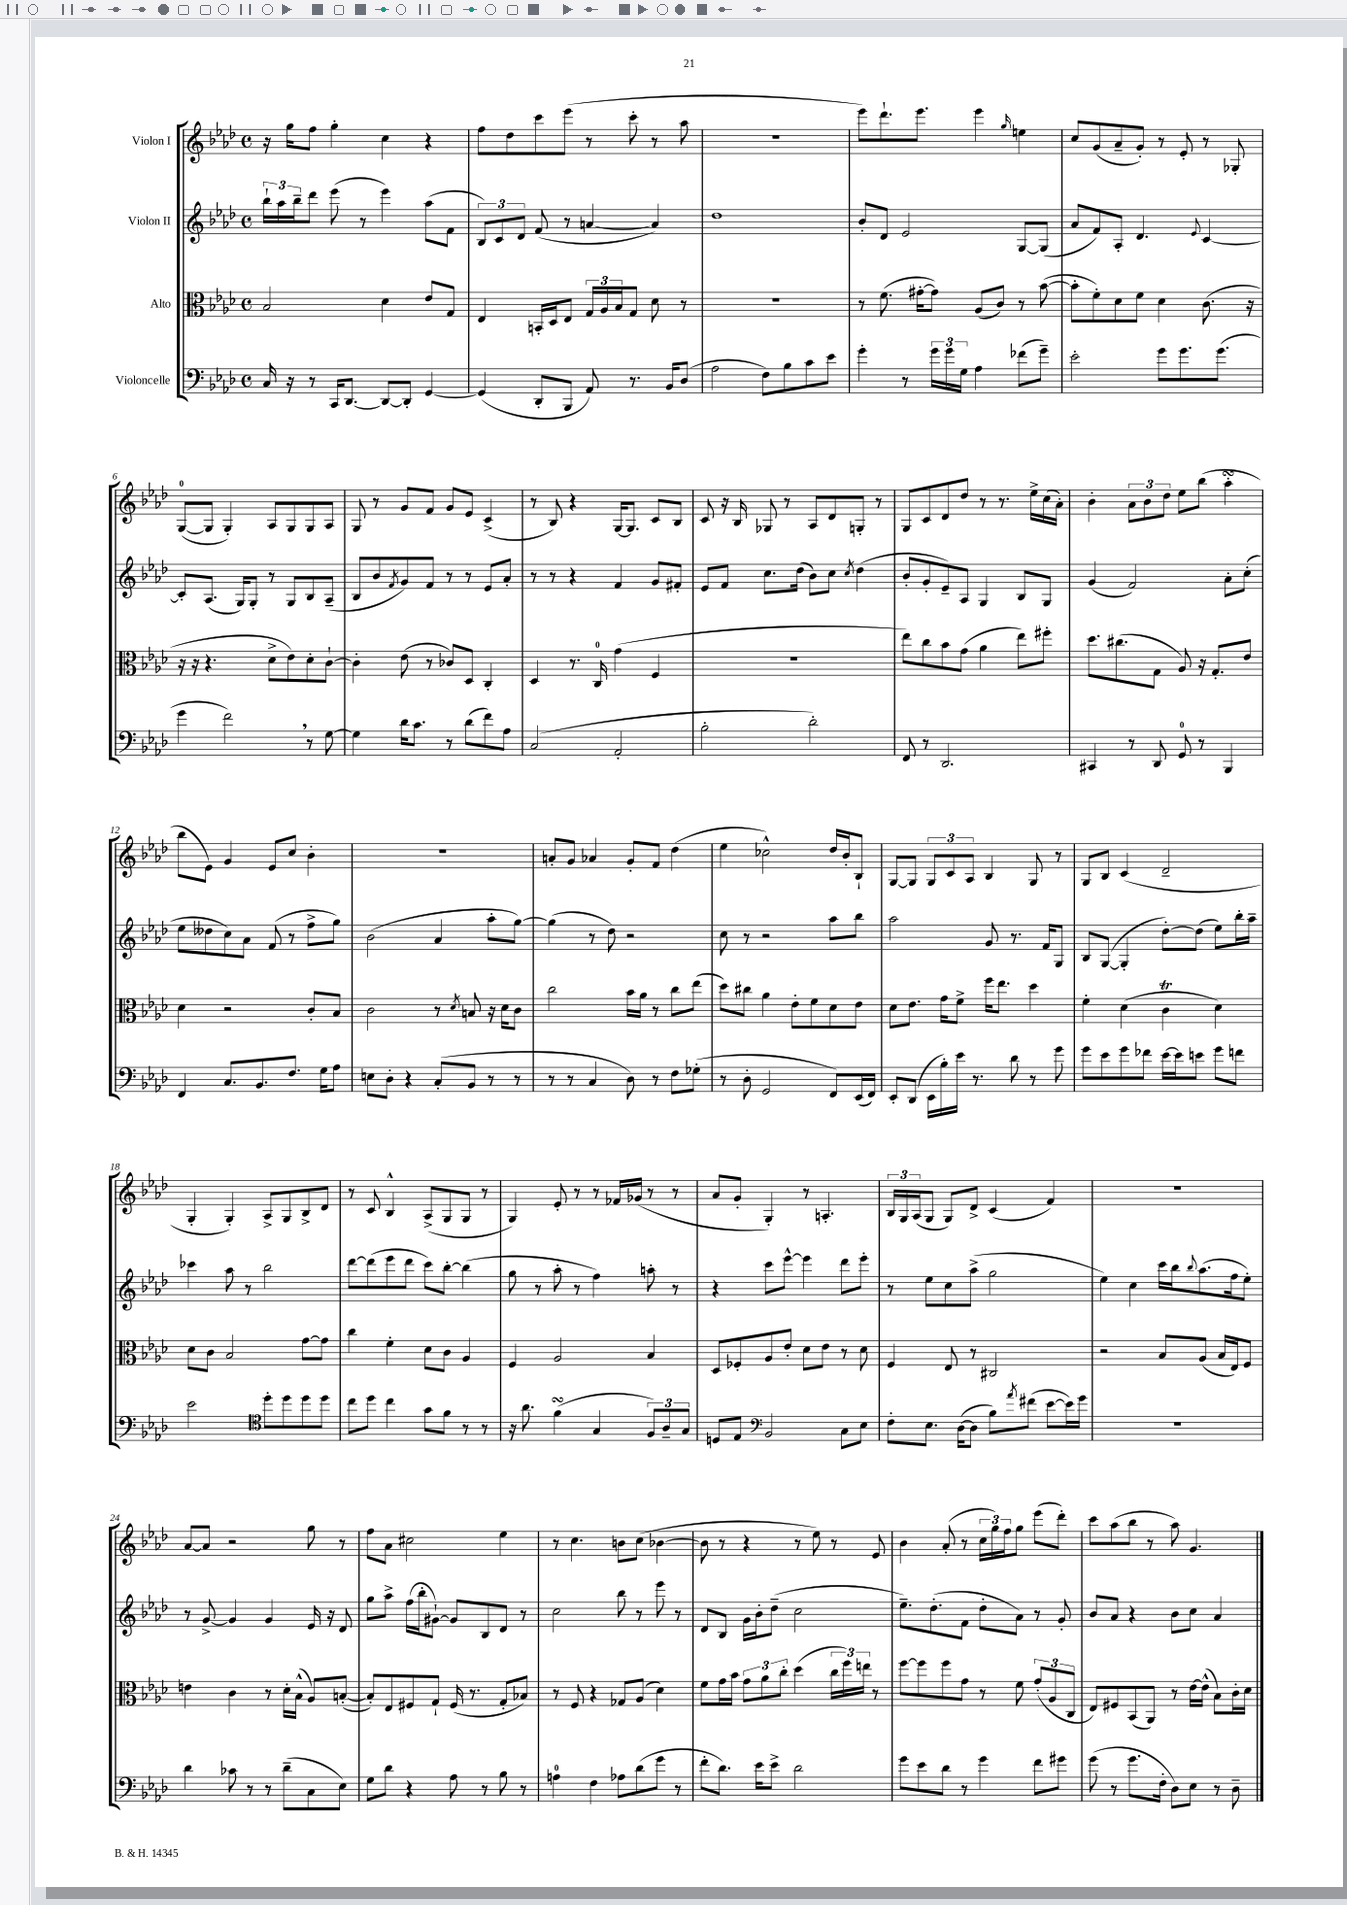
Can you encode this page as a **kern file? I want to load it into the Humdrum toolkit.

**kern	**kern	**kern	**kern
*part4	*part3	*part2	*part1
*staff4	*staff3	*staff2	*staff1
*I"Violoncelle	*I"Alto	*I"Violon II	*I"Violon I
*clefF4	*clefC3	*clefG2	*clefG2
*k[b-e-a-d-]	*k[b-e-a-d-]	*k[b-e-a-d-]	*k[b-e-a-d-]
*M4/4	*M4/4	*M4/4	*M4/4
*met(c)	*met(c)	*met(c)	*met(c)
=1	=1	=1	=1
16C/	2B-/	24bb-`\LL	16r
.	.	24aa-\	.
16r	.	.	16gg\KL
.	.	24bb-~\J	.
8r	.	8ddd-\J	8ff\J
16CC/KL	.	(8eee-\	4gg'\
[8.DD-/J	.	.	.
.	.	8r	.
8DD-/L_	4d-\	4eee-\)	4cc\
8DD-'/J]	.	.	.
[4GG/	8e-/L	(8aa-\L	4r
.	8G/J	8f\J	.
=2	=2	=2	=2
(4GG/]	4E-/	12B-/L)	8ff\L
.	.	12c/	.
.	.	.	8dd-\
.	.	12d-/J	.
8DD-'/L	16BBn'/LL	(8f/	8ccc\
.	16D-/J	.	.
8BBB-/J	8E-/J	8r	(8eee-\J
8AA-/)	24G/LL	[4an/	8r
.	24A-/	.	.
.	24B-/J	.	.
8.r	8G/J	.	8ccc'\
.	8d-\	4a/])	8r
16BB-/KL	.	.	.
(8D-/J	8r	.	8aa-\
=3	=3	=3	=3
2A-\	1r	1dd-	1r
8F\L)	.	.	.
8B-\	.	.	.
8c\	.	.	.
8e-\J	.	.	.
=4	=4	=4	=4
4g'\	8r	8b-'/L	8eee-\L)
.	(8.f\	8d-/J	8.ddd-`\
8r	.	2e-/	.
.	[16g#X'\KL	.	8.eee-\J
24g\LL	8g#\J])	.	.
24g\	.	.	.
24G\JJ	.	.	.
4A-\	(8A-/L	.	4eee-\
.	8c/J)	.	.
.	.	.	16qqgg/
(8f-X\L	8r	[8G/L	4een\
8g~\J)	([8b-\	(8G/J]	.
=5	=5	=5	=5
2e-'\	8b-'\L]	8a-/L	8cc/L
.	8f'\)	8f/)	(8g/
.	8d-\	8A-'/J	8a-~/
.	8f\J	4.d-/	8g'/J)
8g\L	4d-\	.	8r
8.g\	.	.	8e-'/
.	.	8qqe-/	.
.	(8.c\	[4c/	8r
(8.g\J	.	.	.
.	.	.	8G-X'/
.	16r	.	.
!!LO:LB:g=z
=6	=6	=6	=6
4g\	16r	8c'/L]	([8G/L
.	16r	.	.
.	4.r	(8.A-/J	8G/J]
2f,\)	.	.	4G'/)
.	.	16G/KL)	.
.	.	8G'/J	.
.	8d-^\L	8r	8A-/L
.	8e-\)	8G/L	8G/
8r	8d-'\	8B-/	8G/
[8G\	[8c`\J	(8A-~/J	8A-/J
=7	=7	=7	=7
4G\]	4c'\]	8B-/L	8G/
.	.	8b-/	8r
.	.	8qf/	.
16d-\KL	(8e-\	8g/)	8g/L
8.c\J	.	.	.
.	8r	8f/J	8f/J
8r	8c-X/L)	8r	8g/L
(8d-\L	8D-/J	8r	8e-/J
8f\)	4C'/	8e-/L	(4c^/
8A-\J	.	8a-'/J	.
=8	=8	=8	=8
(2C/	4D-/	8r	8r
.	.	8r	8B-/)
.	8.r	4r	4r
.	16C/	.	.
2AA-'/	(4g\	4f/	[16G/KL
.	.	.	8.G/J]
.	4F/	8g/L	8c/L
.	.	8f#X'/J	8B-/J
=9	=9	=9	=9
2B-'\	1r	8e-/L	8c/
.	.	8f/J	16r
.	.	.	16B-/
.	.	8.cc\L	8G-X/
.	.	.	8r
.	.	(16dd-\Jk	.
2d-'\)	.	8b-\L)	8A-/L
.	.	8cc\J	8d-/
.	.	8qcc/	.
.	.	(4dd-\	8Gn'/J
.	.	.	8r
=10	=10	=10	=10
8FF/	8ee-\L)	8b-'/L	8G/L
8r	8cc\	8g'/	8c/
2.DD-/	8b-\	8e-~/)	8d-/
.	(8g\J	8A-/J	8dd-/J
.	4a-\	4G/	8r
.	.	.	8.r
.	8ee-\L)	8B-/L	.
.	.	.	16ee-^\LL
.	8ff#X'\J	8G/J	(16cc\
.	.	.	16a-'\JJ)
=11	=11	=11	=11
4CC#X/	8.dd-\L	(4g/	4b-'\
.	(8.cc#X\	.	.
8r	.	2f/)	12a-\L
.	.	.	12b-\
8DD-/	8G\J	.	.
.	.	.	12dd-\J
8GG/	8A-/)	.	8ee-\L
8r	16r	.	(8bb-\J
.	8.G'/L	.	.
4BBB-/	.	8a-'\L	4aa-sSSs'\
.	8e-/J	(8cc'\J	.
!!LO:LB:g=z
=12	=12	=12	=12
4FF/	4d-\	8ee-\L	8bb-\L
.	.	8dd--X\	8e-\J)
8.C/L	2r	8cc\)	4g/
.	.	8a-\J	.
8.BB-/	.	.	.
.	.	(8f/	8e-/L
8.F/J	.	8r	8cc/J
.	8c'/L	8ff^\L	4b-'\
16G\KL	.	.	.
8A-\J	8B-/J	8gg\J)	.
=13	=13	=13	=13
8En\L	2c\	(2b-\	1r
8D-'\J	.	.	.
4r	.	.	.
(8C'/L	8r	4a-/	.
.	8qd-/	.	.
8BB-/J	8Bn/	.	.
8r	16r	8aa-'\L	.
.	16d-\KL	.	.
8r	8c\J	[8gg\J)	.
=14	=14	=14	=14
8r	2cc\	(4gg\]	8an'/L
8r	.	.	8g/J
4C/	.	8r	4a-X/
.	.	8dd-\)	.
8D-\)	16b-\LL	2r	8g'/L
.	16a-\JJ	.	.
8r	8r	.	8f/J
8F\L	8cc\L	.	(4dd-\
(8G-X'\J	(8ee-\J	.	.
=15	=15	=15	=15
8r	8dd-\L)	8cc\	4ee-\
8D-'\	8cc#X\J	8r	.
2GG/	4a-\	2r	2cc-X^^\)
.	8e-'\L	.	.
.	8f\	.	.
8FF/L)	8d-\	8aa-\L	16dd-/LL
.	.	.	16b-'/J
(16EE-/L	8e-\J	8bb-\J	8B-`/J
16FF/JJ)	.	.	.
=16	=16	=16	=16
8EE-'/L	8d-\L	2aa-\	[8G/L
(8DD-/J	8.e-\J	.	8G/J]
16EE-\LL	.	.	12G/L
16B-'\)	16g\KL	.	.
.	.	.	12c/
16e-\JJ	8f^\J	.	.
.	.	.	12A-/J
8.r	.	.	.
.	16ff\KL	8g/	4B-/
.	8.ee-\J	.	.
8d-\	.	8.r	.
8r	4dd-\	.	8G/
.	.	16f/KL	.
8g\	.	8G/J	8r
=17	=17	=17	=17
8g\L	4f'\	8B-/L	8G/L
8e-\	.	([8G/J	8B-/J
8g\	(4d-\	4G'/]	(4c/
8f-X\J	.	.	.
[16e-\LL	4ct\	[8dd-'\L)	2d-~/
16e-\J]	.	.	.
8en\J	.	(8dd-\J]	.
8g\L	4d-\)	8ee-\L)	.
8fn\J	.	16bb-'\L	.
.	.	16aa-~\JJ	.
!!LO:LB:g=z
=18	=18	=18	=18
2e-\	8d-\L	4ccc-X\	4G'/
.	8c\J	.	.
.	2B-/	8aa-\	4G'/)
.	.	8r	.
*clefC4	*	*	*
8dd-'\L	.	2bb-\	8A-^/L
8dd-\	.	.	8G/
8dd-\	[8g\L	.	8B-^/
8dd-\J	8g\J]	.	8d-/J
=19	=19	=19	=19
8cc\L	4cc\	[8ddd-\L	8r
8dd-\J	.	(8ddd-\]	8c/
4cc\	4f'\	8eee-\	4B-^^/
.	.	8ddd-\J	.
8g\L	8d-\L	8ccc\L)	(8A-^/L
8f\J	8c\J	[8bb-'\J	8G/
8r	4A-/	(4bb-\]	8G/J
8r	.	.	8r
=20	=20	=20	=20
16r	4F/	8gg\	4G/)
8.a-\	.	.	.
.	.	8r	.
(4fsSSS\	2A-/	8aa-'\	8e-'/
.	.	8r	8r
4G/	.	4ff\)	8r
.	.	.	16f-X/LL
.	.	.	(16g-X/JJ
12F/L)	4B-/	8aan'\	8r
12A-~/	.	.	.
.	.	8r	8r
12G/J	.	.	.
=21	=21	=21	=21
8Dn/L	8D-/L	4r	8a-/L
8E-/J	8F-X'/	.	8g'/J
*clefF4	*	*	*
2BB-/	8A-/	8ccc\L	4G'/)
.	8e-'/J	[8eee-^^\J	.
.	8d-\L	4eee-\]	8r
.	8e-\J	.	4.An'/
8C\L	8r	8ddd-\L	.
8E-\J	8d-\	8eee-'\J	.
=22	=22	=22	=22
8F'\L	4F/	8r	24B-/LL
.	.	.	24G/
.	.	.	(24A-/J
8.E-\J	.	8ee-\L	8G/J
.	8E-/	8cc\	8G/L)
([16D-\KL	.	.	.
8D-\J]	8r	(8aa-^\J	8d-^/J
8B-\L)	2C#X/	2gg\	(4c/
8qa-/	.	.	.
(8f#X\J	.	.	.
[8e-\L	.	.	4f/)
16e-\L])	.	.	.
16g\JJ	.	.	.
=23	=23	=23	=23
1r	2r	4ee-\)	1r
.	.	4cc\	.
.	8B-/L	16ccc\LL	.
.	.	16bb-\J	.
.	.	8qqbb-/	.
.	(8A-/J	(8.aa-\	.
.	16B-/LL	.	.
.	16E-/J)	16ff\k	.
.	8F/J	8ee-'\J)	.
!!LO:LB:g=z
=24	=24	=24	=24
4d-\	4en\	8r	[8a-/L
.	.	[8g^/	8a-/J]
8c-X\	4c\	4g/]	2r
8r	.	.	.
8r	8r	4g/	.
(8d-~\L	16d-'\LL	.	.
.	(16B-^^\JJ	.	.
8C\	8A-/L)	16e-/	8gg\
.	.	16r	.
8E-\J)	([8Bn'/J	8d-/	8r
=25	=25	=25	=25
8G\L	8B'/L])	8gg\L	8ff\L
8d-\J	8E-/	8aa-^\J	8a-\J
4r	8F#X/	(16ff\LL	2cc#X\
.	.	16bb-'\J	.
.	8G`/J	[8g#X`\J)	.
8A-\	(16F#/	8g#/L]	.
.	8.r	.	.
8r	.	8B-/	.
8B-\	8G'/L	8d-/J	4ee-\
8r	8B-X/J)	8r	.
=26	=26	=26	=26
4An\	8r	2cc\	8r
.	8F/	.	4.cc\
4F\	4r	.	.
8A-X\L	8G-X/L	8bb-\	8bn\L
(8d-\	(8A-/J	8r	(8cc\J
8g\J	4d-\)	8eee-\	[4b-X\
8r	.	8r	.
=27	=27	=27	=27
8f'\L	8f\L	8d-/L	8b-\]
8.d-\J)	16g\L	8B-/J	8r
.	16b-\JJ	.	.
.	12g\L	16g\LL	4r
16e-\KL	.	16b-'\J	.
.	12a-\	.	.
8e-^\J	.	(8dd-~\J	.
.	12cc'\J	.	.
2d-\	(4dd-\	2cc\	8r
.	.	.	8ee-\)
.	24cc\LL	.	8r
.	24ff\)	.	.
.	24een\JJ	.	.
.	8r	.	8e-/
=28	=28	=28	=28
8g\L	[8ff\L	8.ee-~\L)	4b-\
8e-\	8ff\]	.	.
.	.	(8.dd-'\	.
8d-\J	8ff\	.	(8a-'/
8r	8g\J	8f\J	8r
4g\	8r	8dd-'\L	24cc\LL
.	.	.	24gg\)
.	.	.	24ff\J
.	8f\	8a-\J)	8gg\J
8f\L	(12g'/L	8r	(8eee-\L
.	12A-/	.	.
8g#X\J	.	8g'/	8ddd-'\J)
.	12C/J	.	.
=29	=29	=29	=29
(8g\	8E-/L)	8b-/L	8ccc\L
8r	8F#X/	8a-/J	(8aa-\
8.g\L	(8BB-/	4r	8bb-\J
.	8AA-/J)	.	8r
16F'\Jk	.	.	.
8D-\L)	8r	8b-\L	8aa-\)
8E-\J	[16e-\LL	8cc\J	4.g/
.	(16e-^^\JJ]	.	.
8r	8B-\L)	4a-/	.
8D-~\	16c'\L	.	.
.	16d-\JJ	.	.
==	==	==	==
*-	*-	*-	*-
